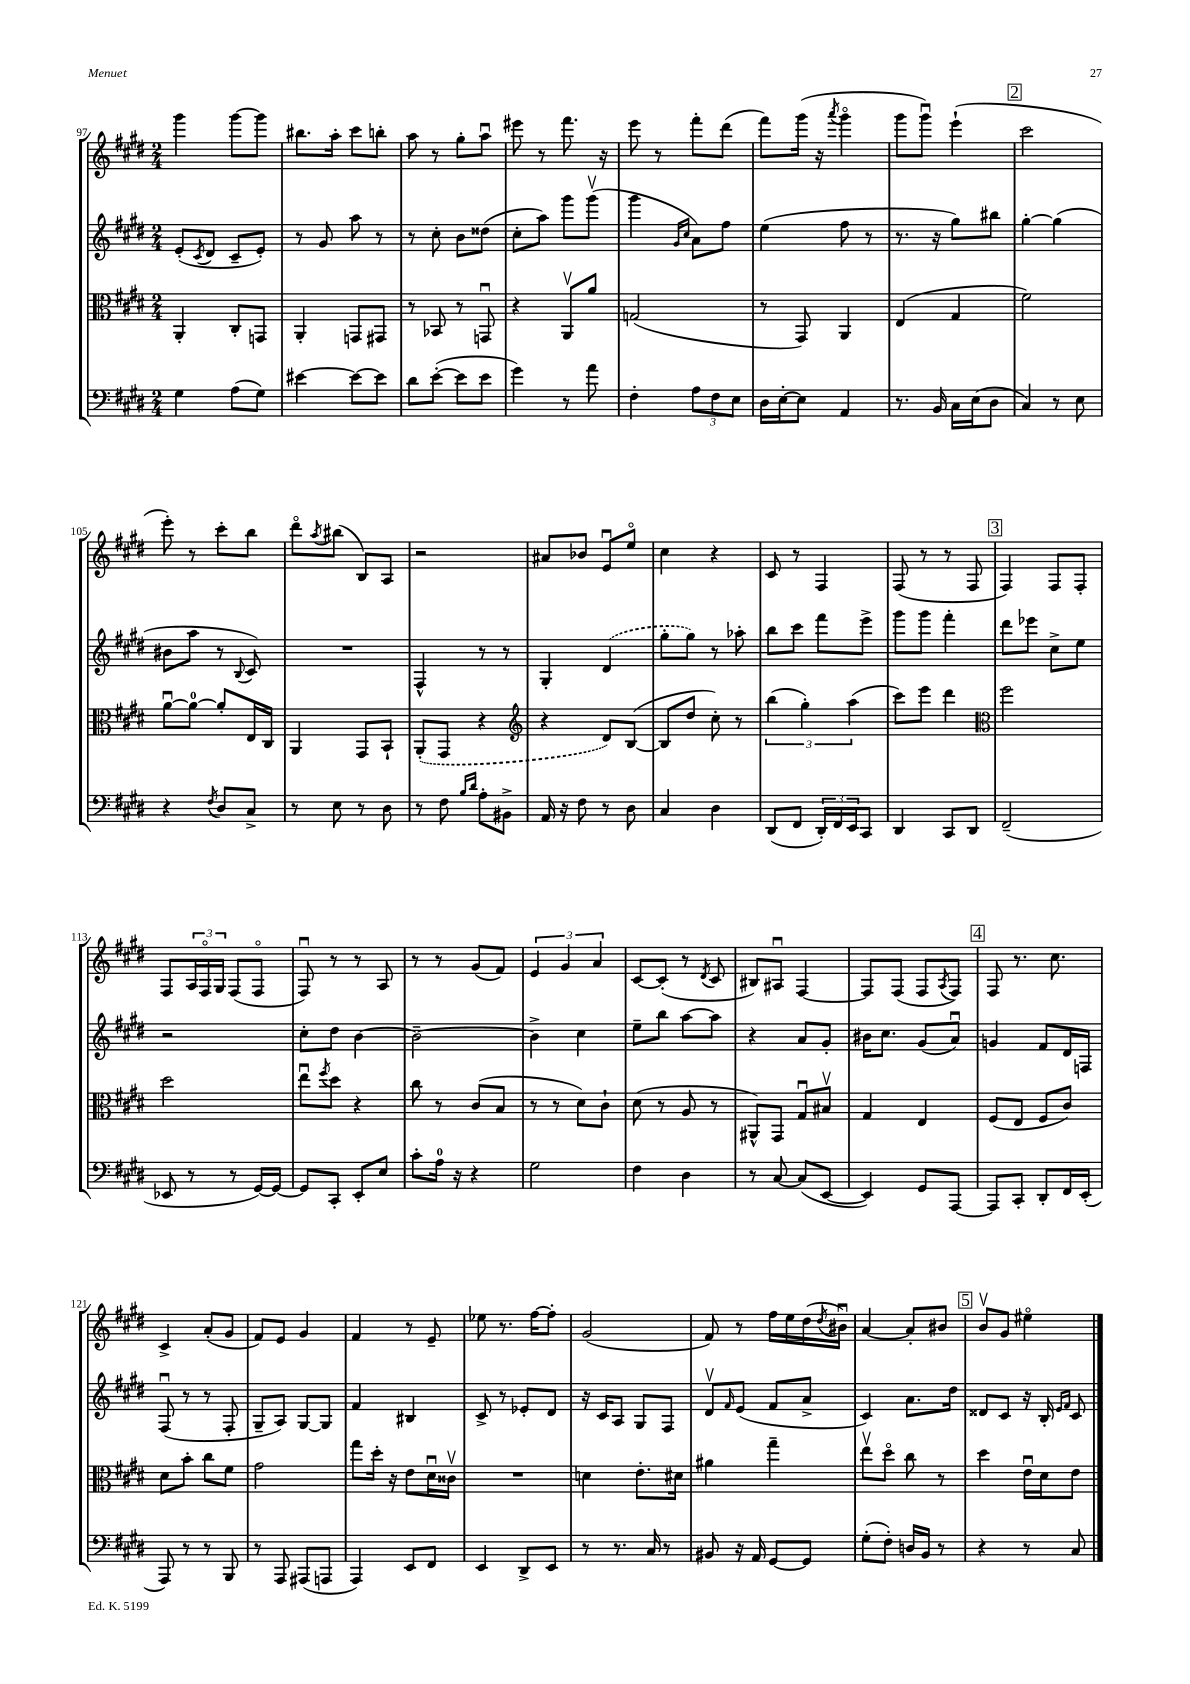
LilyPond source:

<<
\new StaffGroup <<
\new Staff = "s0" {
    \clef treble \key e \major \numericTimeSignature \time 2/4
    gis'''4 gis'''8~ gis'''8 |
    bis''8. a''16-. cis'''8 b''8-. |
    a''8 r8 gis''8-. a''8\downbow |
    eis'''8 r8 fis'''8. r16 |
    e'''8 r8 fis'''8-. dis'''8( |
    fis'''8) gis'''16( r16 \acciaccatura { a'''8 } gis'''4\flageolet |
    gis'''8 gis'''8\downbow) e'''4-!( |
    \mark \markup { \box "2" } cis'''2 |
    e'''8-.) r8 cis'''8-. b''8 |
    dis'''8\flageolet \acciaccatura { a''8 } bis''8( b8) a8 |
    r2 |
    ais'8 bes'8 e'8\downbow e''8\flageolet |
    cis''4 r4 |
    cis'8 r8 fis4 |
    fis8( r8 r8 fis8 |
    \mark \markup { \box "3" } fis4) fis8 fis8-. |
    fis8 \tuplet 3/2 { a16 fis16\flageolet gis16 } fis8( fis8\flageolet |
    fis8\downbow) r8 r8 a8 |
    r8 r8 gis'8( fis'8) |
    \tuplet 3/2 { e'4 gis'4 a'4 } |
    cis'8~ cis'8-.( r8 \acciaccatura { dis'8 } cis'8 |
    bis8) ais8\downbow fis4~ |
    fis8 fis8( fis8 \acciaccatura { a8 } fis8) |
    \mark \markup { \box "4" } fis8 r8. cis''8. |
    cis'4-> a'8-.( gis'8 |
    fis'8) e'8 gis'4 |
    fis'4 r8 e'8-- |
    ees''8 r8. fis''16~ fis''8-. |
    gis'2( |
    fis'8) r8 fis''16 e''16 dis''16( \acciaccatura { dis''8 } bis'16\downbow) |
    a'4~ a'8-. bis'8 |
    \mark \markup { \box "5" } b'8\upbow gis'8 eis''4\flageolet \bar "|." |
}
\new Staff = "s1" {
    \clef treble \key e \major \numericTimeSignature \time 2/4
    e'8-.( \acciaccatura { cis'8 } dis'8 cis'8-- e'8-.) |
    r8 gis'8 a''8 r8 |
    r8 cis''8-. b'8 disis''8( |
    cis''8-. a''8) gis'''8 gis'''8\upbow( |
    gis'''4 \grace { gis'16 cis''16 } a'8) fis''8 |
    e''4( fis''8 r8 |
    r8. r16 gis''8) bis''8 |
    \mark \markup { \box "2" } gis''4~-. gis''4( |
    bis'8 a''8 r8 \appoggiatura { b8 } cis'8) |
    R2 |
    fis4-^ r8 r8 |
    gis4-. \once \slurDashed dis'4( |
    gis''8-. gis''8) r8 aes''8-. |
    b''8 cis'''8 fis'''8 e'''8-> |
    gis'''8 gis'''8 fis'''4-. |
    \mark \markup { \box "3" } dis'''8 ees'''8 cis''8-> e''8 |
    r2 |
    cis''8-. dis''8 b'4~ |
    b'2~-- |
    b'4-> cis''4 |
    e''8-- b''8 a''8~ a''8 |
    r4 a'8 gis'8-. |
    bis'16 cis''8. gis'8( a'8\downbow) |
    \mark \markup { \box "4" } g'4 fis'8 dis'16 f16 |
    fis8\downbow( r8 r8 fis8-. |
    gis8-- a8) gis8~ gis8 |
    fis'4 bis4 |
    cis'8-> r8 ees'8-. dis'8 |
    r16 cis'16 a8 gis8 fis8 |
    dis'8\upbow \grace { fis'16 } e'8( fis'8 a'8-> |
    cis'4) a'8. dis''16 |
    \mark \markup { \box "5" } disis'8 cis'8 r16 b16-. \grace { e'16 fis'16 } cis'8 \bar "|." |
}
\new Staff = "s2" {
    \clef alto \key e \major \numericTimeSignature \time 2/4
    a,4-. cis8-. g,8 |
    a,4-. g,8 gis,8 |
    r8 bes,8 r8 g,8\downbow |
    r4 a,8\upbow a'8 |
    g2( |
    r8 gis,8) a,4 |
    e4( gis4 |
    \mark \markup { \box "2" } fis'2) |
    a'8~\downbow a'8-0~ a'8-. e16 cis16 |
    a,4 gis,8 b,8-! |
    \once \slurDashed a,8-.( gis,8 r4 |
    \clef treble r4 dis'8) b8~( |
    b8 dis''8 cis''8-.) r8 |
    \tuplet 3/2 { b''4( gis''4-.) a''4( } |
    cis'''8) e'''8 dis'''4 |
    \mark \markup { \box "3" } \clef alto fis''2 |
    dis''2 |
    e''8\downbow \acciaccatura { fis''8 } dis''8 r4 |
    cis''8 r8 cis'8( b8 |
    r8 r8 dis'8) cis'8-! |
    dis'8( r8 a8 r8 |
    ais,8-^) gis,8 gis8\downbow bis8\upbow |
    gis4 e4 |
    \mark \markup { \box "4" } fis8( e8 fis8 cis'8) |
    dis'8 b'8-. cis''8 fis'8 |
    gis'2 |
    gis''8 dis''16-. r16 e'8 dis'16\downbow cisis'16\upbow |
    R2 |
    d'4 e'8.-. dis'16 |
    ais'4 gis''4-- |
    e''8\upbow dis''8\flageolet cis''8 r8 |
    \mark \markup { \box "5" } dis''4 e'16\downbow dis'16 e'8 \bar "|." |
}
\new Staff = "s3" {
    \clef bass \key e \major \numericTimeSignature \time 2/4
    gis4 a8( gis8) |
    eis'4~ eis'8~ eis'8 |
    dis'8 e'8~-.( e'8 e'8 |
    gis'4) r8 a'8 |
    fis4-. \tuplet 3/2 { a8 fis8 e8 } |
    dis16 e16~-. e8 a,4 |
    r8. b,16 cis16 e16( dis8 |
    \mark \markup { \box "2" } cis4) r8 e8 |
    r4 \acciaccatura { fis8 } dis8 cis8-> |
    r8 e8 r8 dis8 |
    r8 fis8 \grace { b16 dis'16 } a8-. bis,8-> |
    a,16 r16 fis8 r8 dis8 |
    cis4 dis4 |
    dis,8( fis,8 \tuplet 3/2 { dis,16-.) fis,16 e,16 } cis,8 |
    dis,4 cis,8 dis,8 |
    \mark \markup { \box "3" } fis,2--( |
    ees,8 r8 r8 gis,16~) gis,16~ |
    gis,8 cis,8-. e,8-. e8 |
    cis'8-. a16-0 r16 r4 |
    gis2 |
    fis4 dis4 |
    r8 cis8~ cis8( e,8~ |
    e,4) gis,8 a,,8~ |
    \mark \markup { \box "4" } a,,8 cis,8-. dis,8-. fis,16 e,16-.( |
    a,,8) r8 r8 b,,8 |
    r8 a,,8 ais,,8( a,,8 |
    a,,4) e,8 fis,8 |
    e,4 dis,8-> e,8 |
    r8 r8. cis16 r8 |
    bis,8 r16 a,16 gis,8~ gis,8 |
    gis8-.( fis8-.) d16 b,16 r8 |
    \mark \markup { \box "5" } r4 r8 cis8 \bar "|." |
}
>>
>>
\layout { \context { \Score currentBarNumber = #97 } }
